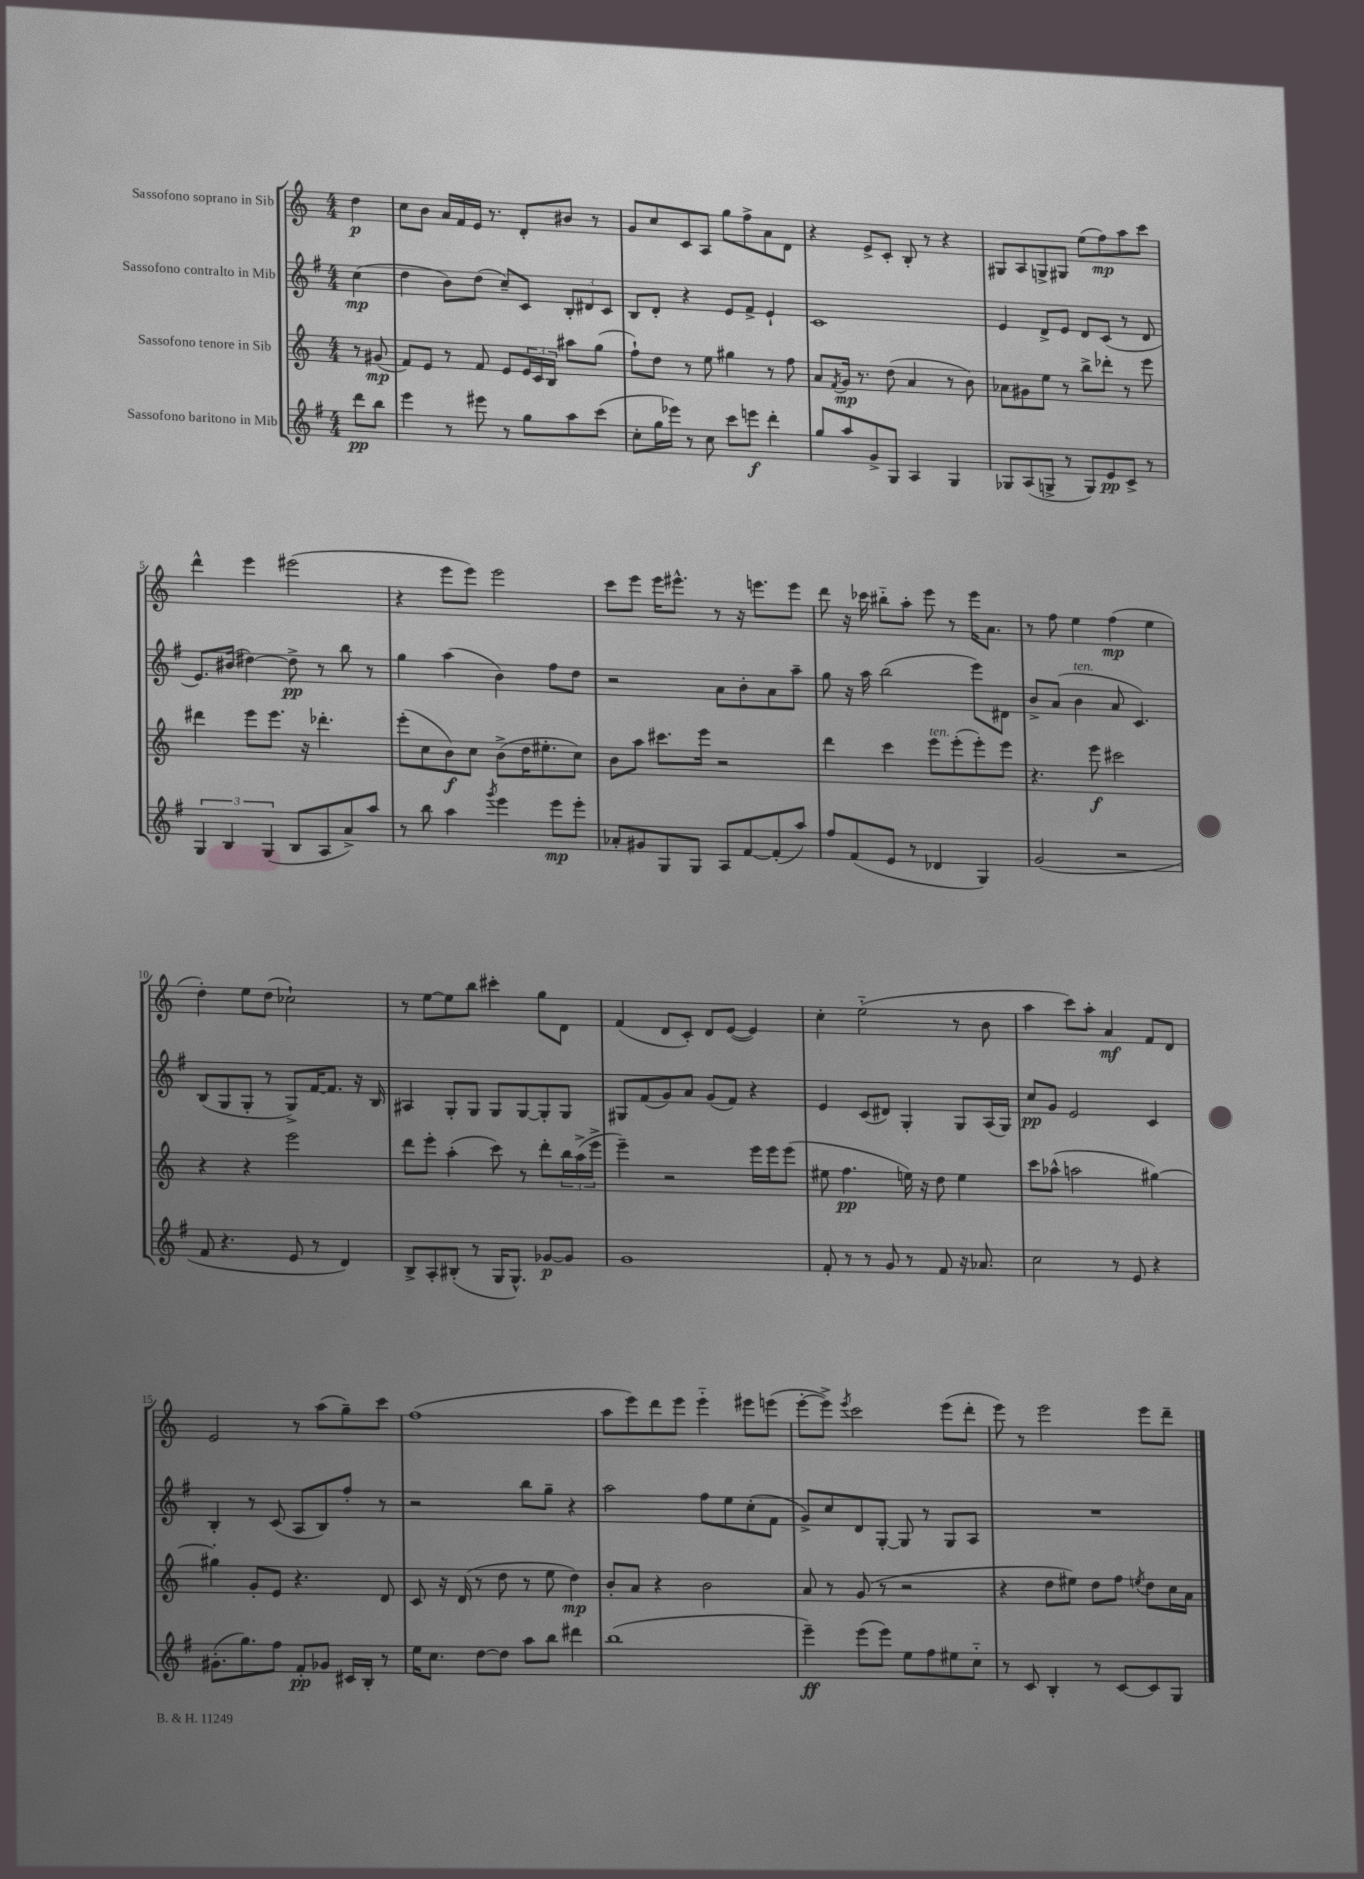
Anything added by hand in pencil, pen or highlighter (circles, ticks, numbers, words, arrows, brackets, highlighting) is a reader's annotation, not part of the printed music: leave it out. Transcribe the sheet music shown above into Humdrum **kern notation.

**kern	**dynam	**kern	**dynam	**kern	**dynam	**kern	**dynam
*part4	*part4	*part3	*part3	*part2	*part2	*part1	*part1
*staff4	*staff4	*staff3	*staff3	*staff2	*staff2	*staff1	*staff1
*I"Sassofono baritono in Mib	*	*I"Sassofono tenore in Sib	*	*I"Sassofono contralto in Mib	*	*I"Sassofono soprano in Sib	*
*clefG2	*	*clefG2	*	*clefG2	*	*clefG2	*
*k[f#]	*	*k[]	*	*k[f#]	*	*k[]	*
*M4/4	*	*M4/4	*	*M4/4	*	*M4/4	*
=	=	=	=	=	=	=	=
8ddd\L	pp	8r	.	(4cc\	mp	4dd\	p
8bb\J	.	(8g#X/	mp	.	.	.	.
=1	=1	=1	=1	=1	=1	=1	=1
4eee\	.	8f/L)	.	4dd\	.	8cc\L	.
.	.	8e/J	.	.	.	8b\J	.
8r	.	8r	.	8b\L)	.	16a/LL	.
.	.	.	.	.	.	16f/	.
8eee#X\	.	8f/	.	(8dd\J	.	16e/JJ	.
.	.	.	.	.	.	8.r	.
8r	.	8e/L	.	8cc~/L)	.	.	.
8gg\L	.	24e/L	.	8c/J	.	8d'/L	.
.	.	24c/	.	.	.	.	.
.	.	24B/JJ	.	.	.	.	.
8aa\	.	8aa#X\L	.	12B'/L	.	8b#X/J	.
.	.	.	.	12d#X/	.	.	.
(8ccc\J	.	(8gg\J	.	.	.	8r	.
.	.	.	.	12c/J	.	.	.
=2	=2	=2	=2	=2	=2	=2	=2
8cc'\L	.	8ff`\L)	.	8B/L	.	8g/L	.
16gg\L	.	8dd\J	.	8d'/J	.	8cc/	.
16eee-X\JJ)	.	.	.	.	.	.	.
8r	.	8r	.	4r	.	8c/	.
8cc\	.	8ee\	.	.	.	8A/J	.
8ccc\L	.	4gg#X\	.	8e/L	.	8gg\L	.
8eeen\J	f	.	.	8f#^/J	.	8ff^\	.
4ddd'\	.	8r	.	4e`/	.	8a\	.
.	.	8ff\	.	.	.	8d\J	.
=3	=3	=3	=3	=3	=3	=3	=3
8gg/L	.	8a/L	.	1c	.	4r	.
.	.	8qf/	.	.	.	.	.
8aa/	.	16g/Jk	mp	.	.	.	.
.	.	8.r	.	.	.	.	.
8g^/	.	.	.	.	.	8e^/L	.
8G/J	.	(8dd\	.	.	.	8c'/J	.
4A/	.	4a/	.	.	.	8B'/	.
.	.	.	.	.	.	8r	.
4G/	.	8r	.	.	.	4r	.
.	.	8b\)	.	.	.	.	.
=4	=4	=4	=4	=4	=4	=4	=4
8G-X/L	.	8a-X\L	.	4e/	.	8G#X/L	.
(8A/	.	8g#X\	.	.	.	8A/	.
8Gn^/J	.	8ee\J	.	8d^/L	.	8Gn^/	.
8r	.	8r	.	8e/J	.	8G#X/J	.
8G/L)	.	8bb^\L	.	8d/L	.	(8ee\L	.
8e/	pp	8ddd-X'\J	.	(8c/J	.	8ff\)	mp
8c^/J	.	8r	.	8r	.	8aa\	.
8r	.	8eee\	.	8d/	.	8ccc\J	.
!!LO:LB:g=z
=5	=5	=5	=5	=5	=5	=5	=5
6G/	.	4ddd#X\	.	8.e/L)	.	4ddd^^\	.
6B/	.	.	.	.	.	.	.
.	.	.	.	(16b#X/Jk	.	.	.
.	.	8eee\L	.	[4dd#X\)	.	4eee\	.
(6G/	.	.	.	.	.	.	.
.	.	8.eee\J	.	.	.	.	.
8B/L	.	.	.	8dd#^\]	pp	(2eee#X\	.
.	.	16r	.	.	.	.	.
8A/	.	4.ddd-X'\	.	8r	.	.	.
8a^/)	.	.	.	8bb\	.	.	.
8aa/J	.	.	.	8r	.	.	.
=6	=6	=6	=6	=6	=6	=6	=6
8r	.	(8eee'\L	.	4gg\	.	4r	.
8bb\	.	8cc\	.	.	.	.	.
4aa\	.	8b\)	f	(4aa\	.	8eee\L	.
.	.	8cc\J	.	.	.	8eee\J)	.
8qggg/	.	.	.	.	.	.	.
4eee\	.	(8b^\L	.	4b\)	.	2eee\	.
.	.	16dd\K	.	.	.	.	.
.	.	8.ee#X'\	.	.	.	.	.
8eee\L	mp	.	.	8ff#\L	.	.	.
8eee'\J	.	8cc\J)	.	8dd\J	.	.	.
=7	=7	=7	=7	=7	=7	=7	=7
8a-X'/L	.	8b\L	.	2r	.	8ccc\L	.
8g#X/	.	8aa\J	.	.	.	8eee\J	.
8G/	.	8.ccc#X\L	.	.	.	16eee\KL	.
.	.	.	.	.	.	8.eee#X^^\J	.
8G/J	.	.	.	.	.	.	.
.	.	16eee\Jk	.	.	.	.	.
8A/L	.	2r	.	8a\L	.	8r	.
[8f#/	.	.	.	8b'\	.	16r	.
.	.	.	.	.	.	8.eeen\L	.
(8f#'/]	.	.	.	8a\	.	.	.
8aa/J)	.	.	.	8aa~\J	.	8eee\J	.
=8	=8	=8	=8	=8	=8	=8	=8
8ff#/L	.	4ddd\	.	8gg\	.	8ddd\	.
(8f#/	.	.	.	16r	.	16r	.
.	.	.	.	16aa\	.	16ccc-X\	.
8e/J	.	4ccc\	.	(2bb\	.	8bb#X\L	.
8r	.	.	.	.	.	8aa'\J	.
!	!	!LO:TX:a:i:t=ten.	!	!	!	!	!
4d-X/	.	8eee\L	.	.	.	8eee\	.
.	.	(8eee'\	.	.	.	8r	.
4G/)	.	8eee'\)	.	8eee\L)	.	16eee\KL	.
.	.	.	.	.	.	8.a\J	.
.	.	8eee\J	.	8d#X\J	.	.	.
=9	=9	=9	=9	=9	=9	=9	=9
(2g/	.	4.r	.	8b^/L	.	8r	.
.	.	.	.	(8a/J	.	8ff\	.
!	!	!	!	!LO:TX:a:i:t=ten.	!	!	!
.	.	.	.	4b\	.	4ee\	.
.	.	8eee\	f	.	.	.	.
2r	.	2ccc#X\	.	8a/	.	(4ff\	mp
.	.	.	.	4.c/)	.	.	.
.	.	.	.	.	.	4ee\	.
!!LO:LB:g=z
=10	=10	=10	=10	=10	=10	=10	=10
8f#/	.	4r	.	(8B/L	.	4dd'\)	.
4.r	.	.	.	8G/	.	.	.
.	.	4r	.	8G'/J	.	8ee\L	.
.	.	.	.	8r	.	(8dd\J	.
8e/	.	2eee\	.	8G^/L)	.	2cc-X`\)	.
8r	.	.	.	[16f#/K	.	.	.
.	.	.	.	8.f#/J]	.	.	.
4d/)	.	.	.	.	.	.	.
.	.	.	.	16r	.	.	.
.	.	.	.	16B/	.	.	.
=11	=11	=11	=11	=11	=11	=11	=11
8B^/L	.	8ddd\L	.	4A#X/	.	8r	.
8A'/	.	8eee'\J	.	.	.	[8ee\L	.
(8B#X'/J	.	(4aa'\	.	8G'/L	.	8ee\]	.
8r	.	.	.	8G/J	.	8bb\J	.
16G/KL	.	8ccc\)	.	8G/L	.	4ccc#X'\	.
8.G^^/J)	.	.	.	.	.	.	.
.	.	8r	.	[8G/	.	.	.
[8g-X/L	p	8ddd'\L	.	8G'/]	.	8gg\L	.
8g-/J]	.	24bb\L	.	8G/J	.	8d\J	.
.	.	(24aa^\	.	.	.	.	.
.	.	24eee^\JJ	.	.	.	.	.
=12	=12	=12	=12	=12	=12	=12	=12
1g	.	4eee~\)	.	8G#X/L	.	(4f/	.
.	.	.	.	(8f#/	.	.	.
.	.	2r	.	8g/)	.	8d/L	.
.	.	.	.	8a/J	.	8c'/J)	.
.	.	.	.	(8g/L	.	8d/L	.
.	.	.	.	8f#/J)	.	([8e/J	.
.	.	16eee\LL	.	4r	.	4e/])	.
.	.	16eee\J	.	.	.	.	.
.	.	(8eee\J	.	.	.	.	.
=13	=13	=13	=13	=13	=13	=13	=13
8f#'/	.	8ee#X\	.	4e/	.	4cc'\	.
8r	.	4.ff\	pp	.	.	.	.
8r	.	.	.	(8c/L	.	(2ee\	.
8g/	.	.	.	8d#X/J)	.	.	.
8r	.	16een\)	.	4G'/	.	.	.
.	.	16r	.	.	.	.	.
8f#/	.	8dd\	.	.	.	.	.
16r	.	4ee\	.	8G/L	.	8r	.
8.a-X/	.	.	.	.	.	.	.
.	.	.	.	(16A/L	.	8b\	.
.	.	.	.	16G/JJ)	.	.	.
=14	=14	=14	=14	=14	=14	=14	=14
2cc\	.	8ccc\L	.	8cc/L	pp	4aa\	.
.	.	(8aa-X^^\J	.	8g/J	.	.	.
.	.	2aan\	.	2e/	.	8ccc\L)	.
.	.	.	.	.	.	8aa'\J	.
8r	.	.	.	.	.	4a/	mf
8e/	.	.	.	.	.	.	.
4r	.	[4gg#X\)	.	4c/	.	8f/L	.
.	.	.	.	.	.	8d/J	.
!!LO:LB:g=z
=15	=15	=15	=15	=15	=15	=15	=15
(8.g#X'\L	.	4gg#X'\]	.	4B'/	.	2e/	.
8.gg\)	.	.	.	.	.	.	.
.	.	8g'/L	.	8r	.	.	.
8ff#\J	.	8e/J	.	(8c/	.	.	.
8f#'/L	pp	4.r	.	8A/L	.	8r	.
8g-X/J	.	.	.	8B/)	.	(8aa\L	.
16c#X/LL	.	.	.	8ff#'/J	.	8gg~\)	.
16B'/JJ	.	.	.	.	.	.	.
8r	.	8d/	.	8r	.	8ccc\J	.
=16	=16	=16	=16	=16	=16	=16	=16
16ee\KL	.	8c/	.	2r	.	(1ff	.
8.cc\J	.	.	.	.	.	.	.
.	.	16r	.	.	.	.	.
.	.	(16d/	.	.	.	.	.
[8dd\L	.	8r	.	.	.	.	.
8dd\J]	.	8dd\	.	.	.	.	.
8aa\L	.	8r	.	8bb\L	.	.	.
8bb\J	.	8ee\	.	8gg~\J	.	.	.
4ddd#X\	.	4dd\)	mp	4r	.	.	.
=17	=17	=17	=17	=17	=17	=17	=17
(1bb	.	8b'/L	.	2aa\	.	8aa\L	.
.	.	8a/J	.	.	.	8eee\)	.
.	.	4r	.	.	.	8ddd\	.
.	.	.	.	.	.	8eee\J	.
.	.	2b\	.	8ff#\L	.	4eee\	.
.	.	.	.	8ee\	.	.	.
.	.	.	.	(8cc'\	.	8eee#X\L	.
.	.	.	.	8f#\J	.	(8eeen\J	.
=18	=18	=18	=18	=18	=18	=18	=18
4eee~\)	ff	8a/	.	8g^/L)	.	[8eee'\L	.
.	.	8r	.	8cc/	.	8eee^\J])	.
.	.	.	.	.	.	8qeee/	.
(8eee\L	.	(8g/	.	8d/	.	2ccc\	.
8eee\J)	.	8r	.	[8G'/J	.	.	.
8ee\L	.	2r	.	8G/]	.	.	.
8ff#\	.	.	.	8r	.	.	.
8ee#X\	.	.	.	8G/L	.	(8eee\L	.
8cc\J	.	.	.	8A/J	.	8ddd'\J	.
=19	=19	=19	=19	=19	=19	=19	=19
8r	.	4r	.	1r	.	8eee\)	.
8c/	.	.	.	.	.	8r	.
4B'/	.	8dd\L	.	.	.	2eee\	.
.	.	8ee#X\J)	.	.	.	.	.
8r	.	8dd\L	.	.	.	.	.
[8c/L	.	8ff\J	.	.	.	.	.
.	.	8qeen/	.	.	.	.	.
8c/]	.	8dd\L	.	.	.	8eee\L	.
8G/J	.	16cc\L	.	.	.	8ddd~\J	.
.	.	16a\JJ	.	.	.	.	.
==	==	==	==	==	==	==	==
*-	*-	*-	*-	*-	*-	*-	*-
